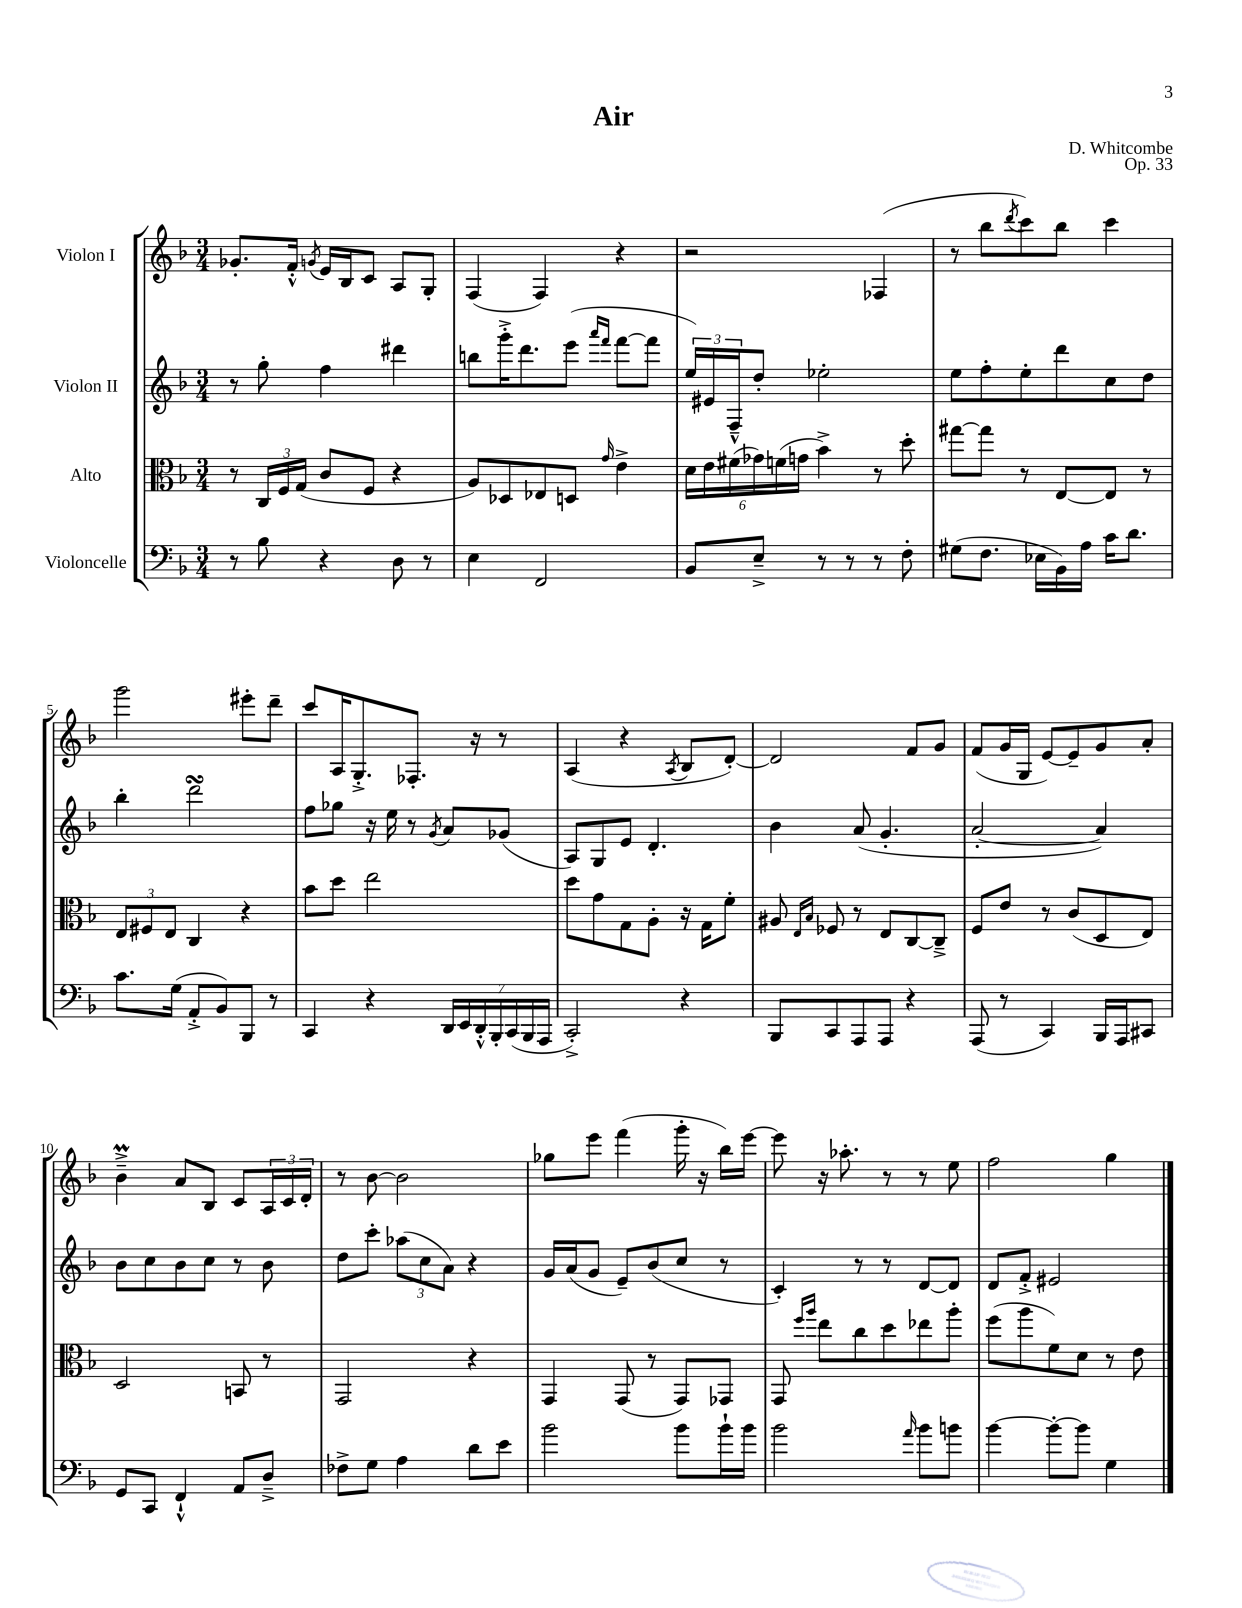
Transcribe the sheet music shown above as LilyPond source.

\header { title = "Air" composer = "D. Whitcombe" opus = "Op. 33" }
<<
\new StaffGroup <<
\new Staff = "s0" \with { instrumentName = "Violon I" } {
    \clef treble \key f \major \numericTimeSignature \time 3/4
    ges'8.-. f'16-.-^ \acciaccatura { g'8 } e'16 bes16 c'8 a8 g8-. |
    f4( f4) r4 |
    r2 fes4( |
    r8 bes''8 \acciaccatura { d'''8 } c'''8) bes''8 c'''4 |
    g'''2 eis'''8-. d'''8-- |
    c'''8 a16 g8.-.-> fes8.-. r16 r8 |
    a4( r4 \acciaccatura { a8 } bes8 d'8~-.) |
    d'2 f'8 g'8 |
    f'8( g'16 g16 e'8~) e'8-- g'8 a'8-. |
    bes'4--->\prall a'8 bes8 c'8 \tuplet 3/2 { a16 c'16 d'16-. } |
    r8 bes'8~ bes'2 |
    ges''8 e'''8 f'''4( g'''16-. r16 bes''16) e'''16~ |
    e'''8 r16 aes''8.-. r8 r8 e''8 |
    f''2 g''4 \bar "|." |
}
\new Staff = "s1" \with { instrumentName = "Violon II" } {
    \clef treble \key f \major \numericTimeSignature \time 3/4
    r8 g''8-. f''4 dis'''4 |
    b''8 g'''16-.-> d'''8. e'''8( \grace { a'''16 f'''16 } f'''8~ f'''8 |
    \tuplet 3/2 { e''16) eis'16 f16---^ } d''8-. ees''2-. |
    e''8 f''8-. e''8-. d'''8 c''8 d''8 |
    bes''4-. d'''2\turn |
    f''8 ges''8 r16 e''16 r8 \acciaccatura { g'8 } a'8 ges'8( |
    a8) g8 e'8 d'4.-. |
    bes'4 a'8( g'4.-. |
    a'2~-. a'4) |
    bes'8 c''8 bes'8 c''8 r8 bes'8 |
    d''8 c'''8-. \tuplet 3/2 { aes''8( c''8 a'8) } r4 |
    g'16 a'16( g'8 e'8--) bes'8( c''8 r8 |
    c'4-.) r8 r8 d'8~ d'8 |
    d'8 f'8-.-> eis'2 \bar "|." |
}
\new Staff = "s2" \with { instrumentName = "Alto" } {
    \clef alto \key f \major \numericTimeSignature \time 3/4
    r8 \tuplet 3/2 { c16 f16 g16( } c'8 f8 r4 |
    a8) des8 ees8 d8 \grace { g'16 } e'4-> |
    \tuplet 6/4 { d'16 e'16 fis'16( ges'16) f'16( g'16 } bes'4->) r8 d''8-. |
    gis''8~ gis''8 r8 e8~ e8 r8 |
    \tuplet 3/2 { e8 fis8 e8 } c4 r4 |
    bes'8 d''8 e''2 |
    d''8 g'8 g8 a8-. r16 g16 f'8-. |
    ais8 \grace { e16 bes16 } fes8 r8 e8 c8~ c8---> |
    f8 e'8 r8 c'8( d8 e8) |
    d2 b,8 r8 |
    g,2 r4 |
    g,4 g,8( r8 g,8) ges,8 |
    g,8 \grace { f''16 a''16 } e''8 c''8 d''8 ees''8 a''8-. |
    f''8( a''8 f'8) d'8 r8 e'8 \bar "|." |
}
\new Staff = "s3" \with { instrumentName = "Violoncelle" } {
    \clef bass \key f \major \numericTimeSignature \time 3/4
    r8 bes8 r4 d8 r8 |
    e4 f,2 |
    bes,8 e8---> r8 r8 r8 f8-. |
    gis8( f8. ees16 bes,16) a16 c'16 d'8. |
    c'8. g16( a,8-.-> bes,8) bes,,8 r8 |
    c,4 r4 \tuplet 7/4 { d,16 e,16 d,16-.-^ bes,,16-. c,16( bes,,16 a,,16 } |
    c,2-.->) r4 |
    bes,,8 c,8 a,,8 a,,8 r4 |
    a,,8( r8 c,4) bes,,16 a,,16 cis,8 |
    g,8 c,8 f,4-!-^ a,8 d8---> |
    fes8-> g8 a4 d'8 e'8 |
    bes'2 bes'8 bes'16-! bes'16 |
    bes'2 \grace { a'16 } bes'8 b'8 |
    bes'4~ bes'8~-. bes'8 g4 \bar "|." |
}
>>
>>
